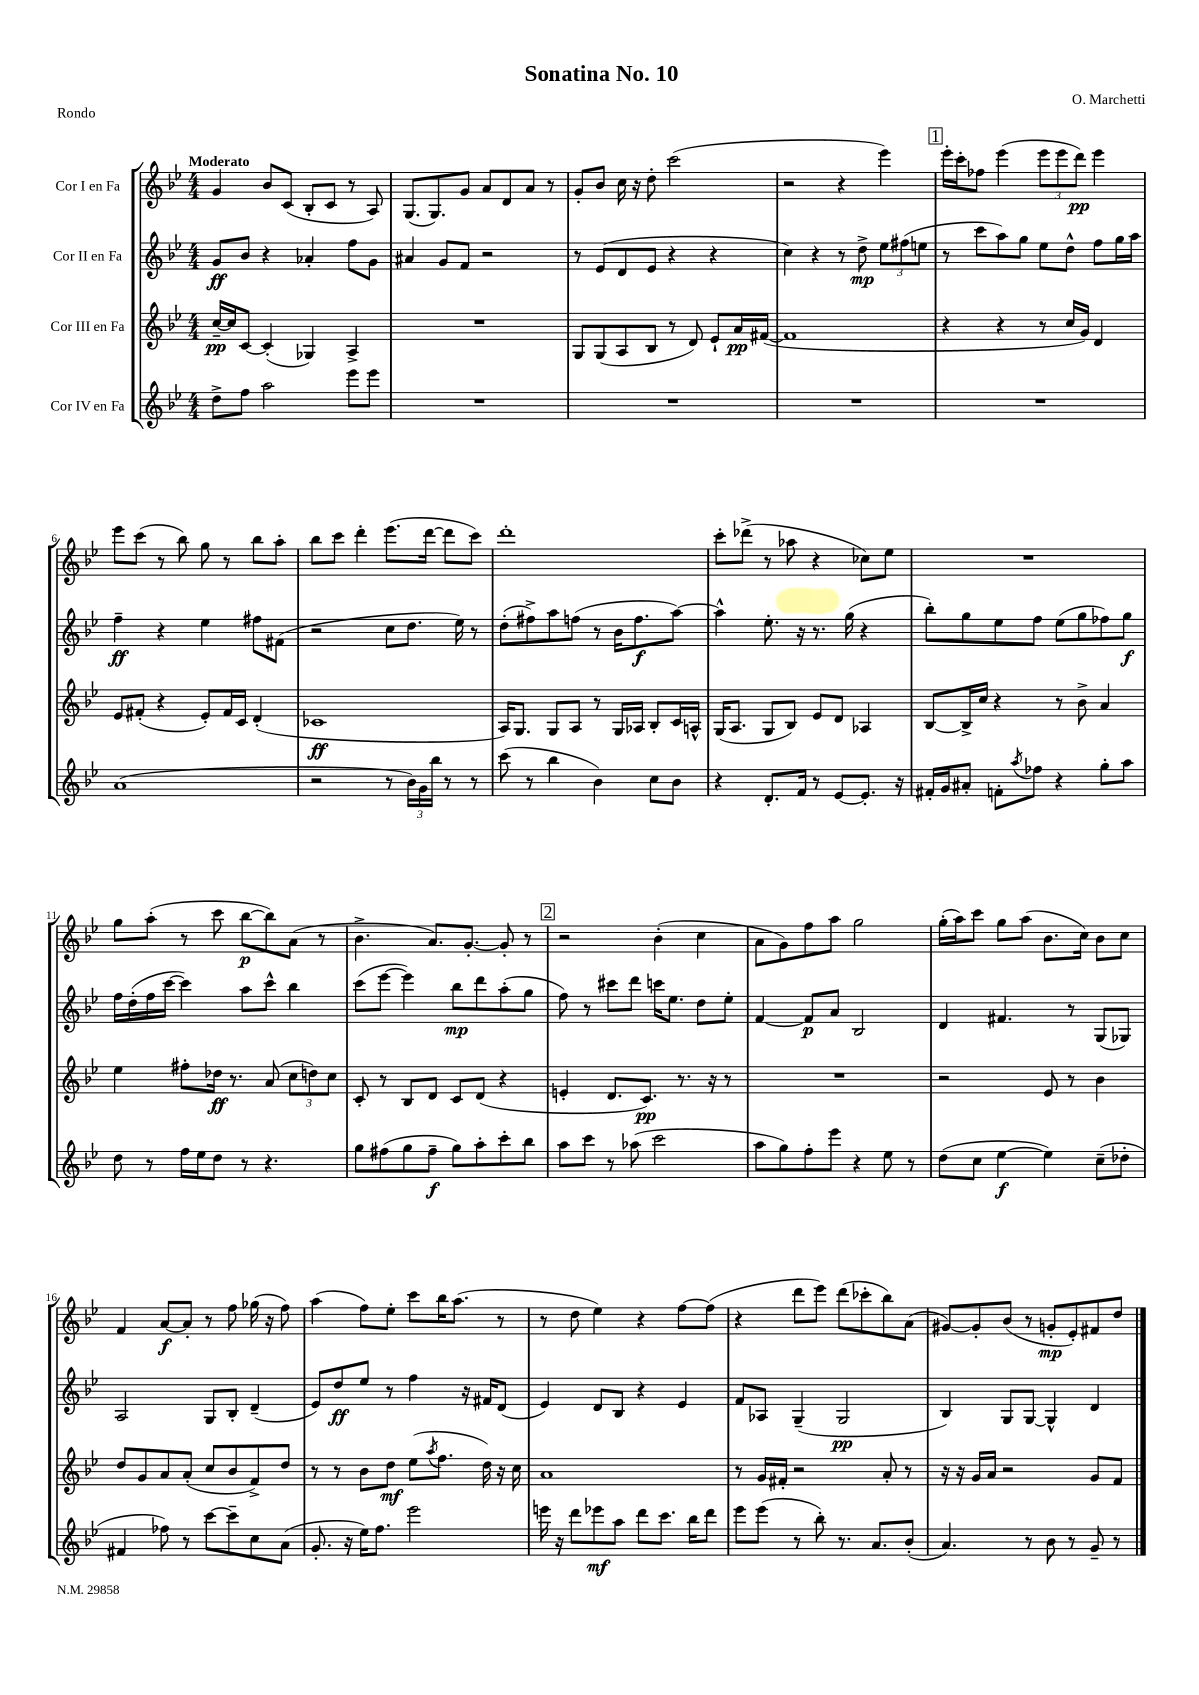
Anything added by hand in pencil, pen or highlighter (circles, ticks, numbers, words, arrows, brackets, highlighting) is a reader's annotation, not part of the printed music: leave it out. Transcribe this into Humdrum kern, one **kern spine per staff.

**kern	**kern	**kern	**kern
*staff4	*staff3	*staff2	*staff1
*clefG2	*clefG2	*clefG2	*clefG2
*k[b-e-]	*k[b-e-]	*k[b-e-]	*k[b-e-]
*M4/4	*M4/4	*M4/4	*M4/4
8dd^	[16cc~	8g	4g
.	16cc]	.	.
8ff	[8c	8b-	.
2aa	(4c']	4r	8b-
.	.	.	(8c
.	4G-)	4a-'	8B-'
.	.	.	8c
8eee-	4A^	8ff	8r
8eee-	.	8g	8A)
=	=	=	=
1r	1r	4a#	(8.G
.	.	.	8.G)
.	.	8g	.
.	.	8f	8g
.	.	2r	8a
.	.	.	8d
.	.	.	8a
.	.	.	8r
=	=	=	=
1r	8G	8r	8g'
.	(8G	(8e-	8b-
.	8A	8d	16cc
.	.	.	16r
.	8B-	8e-	8dd'
.	8r	4r	(2ccc
.	8d)	.	.
.	8e-`	4r	.
.	16a	.	.
.	([16f#	.	.
=	=	=	=
1r	1f#]	4cc)	2r
.	.	4r	.
.	.	8r	4r
.	.	8dd^	.
.	.	12ee-	4eee-)
.	.	(12ff#	.
.	.	12ee	.
=	=	=	=
1r	4r	8r	16eee-'
.	.	.	16ccc'
.	.	8ccc	8ff-
.	4r	8aa)	(4eee-
.	.	8gg	.
.	8r	8ee-	12eee-
.	.	.	12eee-
.	16cc	8dd^^	.
.	.	.	12ddd)
.	16g)	.	.
.	4d	8ff	4eee-
.	.	16gg	.
.	.	16aa	.
=	=	=	=
(1a	8e-	4ff~	8eee-
.	(8f#'	.	(8ccc
.	4r	4r	8r
.	.	.	8bb-)
.	8e-')	4ee-	8gg
.	16f#	.	8r
.	16c	.	.
.	(4d'	8ff#	8bb-
.	.	(8f#	8aa'
=	=	=	=
2r	1c-	2r	8bb-
.	.	.	8ccc
.	.	.	4ddd'
8r	.	8cc	(8.eee-
24b-)	.	8.dd	.
24g	.	.	.
.	.	.	[16ddd
24bb-	.	.	.
8r	.	.	8ddd]
.	.	16ee-)	.
8r	.	8r	8ccc)
=	=	=	=
(8ccc	16A)	(8dd'	1ddd'
.	8.G	.	.
8r	.	8ff#^)	.
4bb-	8G	8aa	.
.	8A	(8ff	.
4b-)	8r	8r	.
.	16G	16b-	.
.	16A-	8.ff	.
8cc	8B-'	.	.
8b-	16c	[8aa)	.
.	16A^^	.	.
=	=	=	=
4r	(16G	4aa^^]	8ccc'
.	8.A	.	.
.	.	.	(8ddd-^
8.d'	8G	8.ee-'	8r
.	8B-)	.	8aa-
16f	.	16r	.
8r	8e-	8.r	4r
[8e-	8d	.	.
.	.	(16gg	.
8.e-']	4A-	4r	8cc-)
.	.	.	8ee-
16r	.	.	.
=	=	=	=
16f#'	[8B-	8bb-')	1r
16g	.	.	.
8a#'	16B-^]	8gg	.
.	16cc	.	.
8f'	4r	8ee-	.
8qaa	.	.	.
8ff-	.	8ff	.
4r	8r	(8ee-	.
.	8b-^	8gg	.
8gg'	4a	8ff-)	.
8aa	.	8gg	.
=	=	=	=
8dd	4ee-	16ff	8gg
.	.	(16dd'	.
8r	.	16ff	(8aa'
.	.	[16ccc	.
16ff	8ff#'	4ccc])	8r
16ee-	.	.	.
8dd	16dd-	.	8ccc
.	8.r	.	.
8r	.	8aa	[8bb-
4.r	(8a	8ccc^^	8bb-])
.	12cc	4bb-	(8a
.	12dd)	.	.
.	.	.	8r
.	12cc	.	.
=	=	=	=
8gg	8c'	(8ccc	4.b-^
(8ff#	8r	[8eee-	.
8gg	8B-	4eee-])	.
8ff#~	8d	.	8.a)
8gg)	8c	8bb-	.
.	.	.	[8.g'
8aa'	(8d	8ddd	.
8ccc'	4r	(8aa'	8g']
8bb-	.	8gg	8r
=	=	=	=
8aa	4e'	8ff)	2r
8ccc	.	8r	.
8r	8.d	8ccc#	.
(8aa-	.	8ddd	.
.	8.c)	.	.
2ccc	.	16ccc	(4b-'
.	.	8.ee-	.
.	8.r	.	.
.	.	8dd	4cc
.	16r	.	.
.	8r	8ee-'	.
=	=	=	=
8aa	1r	[4f	8a
8gg)	.	.	8g)
8ff'	.	8f]	8ff
8eee-	.	8a	8aa
4r	.	2B-	2gg
8ee-	.	.	.
8r	.	.	.
=	=	=	=
(8dd	2r	4d	(16gg'
.	.	.	16aa)
8cc	.	.	8ccc
[4ee-	.	4.f#	8gg
.	.	.	(8aa
4ee-])	8e-	.	8.b-
.	8r	8r	.
.	.	.	16cc)
(8cc~	4b-	(8G	8b-
8dd-'	.	8G-)	8cc
=	=	=	=
4f#	8dd	2A	4f
.	8g	.	.
8ff-)	8a	.	[8a
8r	(8a'	.	8a']
[8ccc	8cc	8G	8r
8ccc~]	8b-	8B-'	8ff
8cc	8f^)	(4d~	(16gg-
.	.	.	16r
(8a	8dd	.	8ff)
=	=	=	=
8.g'	8r	8e-)	(4aa
.	8r	8dd	.
16r	.	.	.
16ee-)	8b-	8ee-	8ff)
8.ff	.	.	.
.	8dd	8r	8ee-'
2eee-	(8ee-	4ff	8ccc
.	8qaa	.	.
.	8.ff	.	16bb-
.	.	.	(8.aa
.	.	16r	.
.	16dd)	16f#	.
.	16r	(8d	8r
.	16cc	.	.
=	=	=	=
16eee	1a	4e-)	8r
16r	.	.	.
8ddd	.	.	8dd
8eee-	.	8d	4ee-)
8aa	.	8B-	.
8ddd	.	4r	4r
8.ccc	.	.	.
.	.	4e-	[8ff
16bb-	.	.	.
8ddd	.	.	(8ff]
=	=	=	=
8eee-	8r	8f	4r
(8eee-	16g	8A-	.
.	16f#'	.	.
8r	2r	(4G~	8ddd
8bb-')	.	.	8eee-)
8.r	.	2G	(8ddd
.	.	.	8ccc-'
8.a	.	.	.
.	8a'	.	8bb-)
(8b-'	8r	.	(8a
=	=	=	=
4.a)	16r	4B-)	[8g#)
.	16r	.	.
.	16g	.	8g#']
.	16a	.	.
.	2r	8G	(8b-
8r	.	[8G	8r
8b-	.	4G^^]	8g'
8r	.	.	8e-')
8g~	8g	4d	8f#
8r	8f	.	8dd
==	==	==	==
*-	*-	*-	*-
